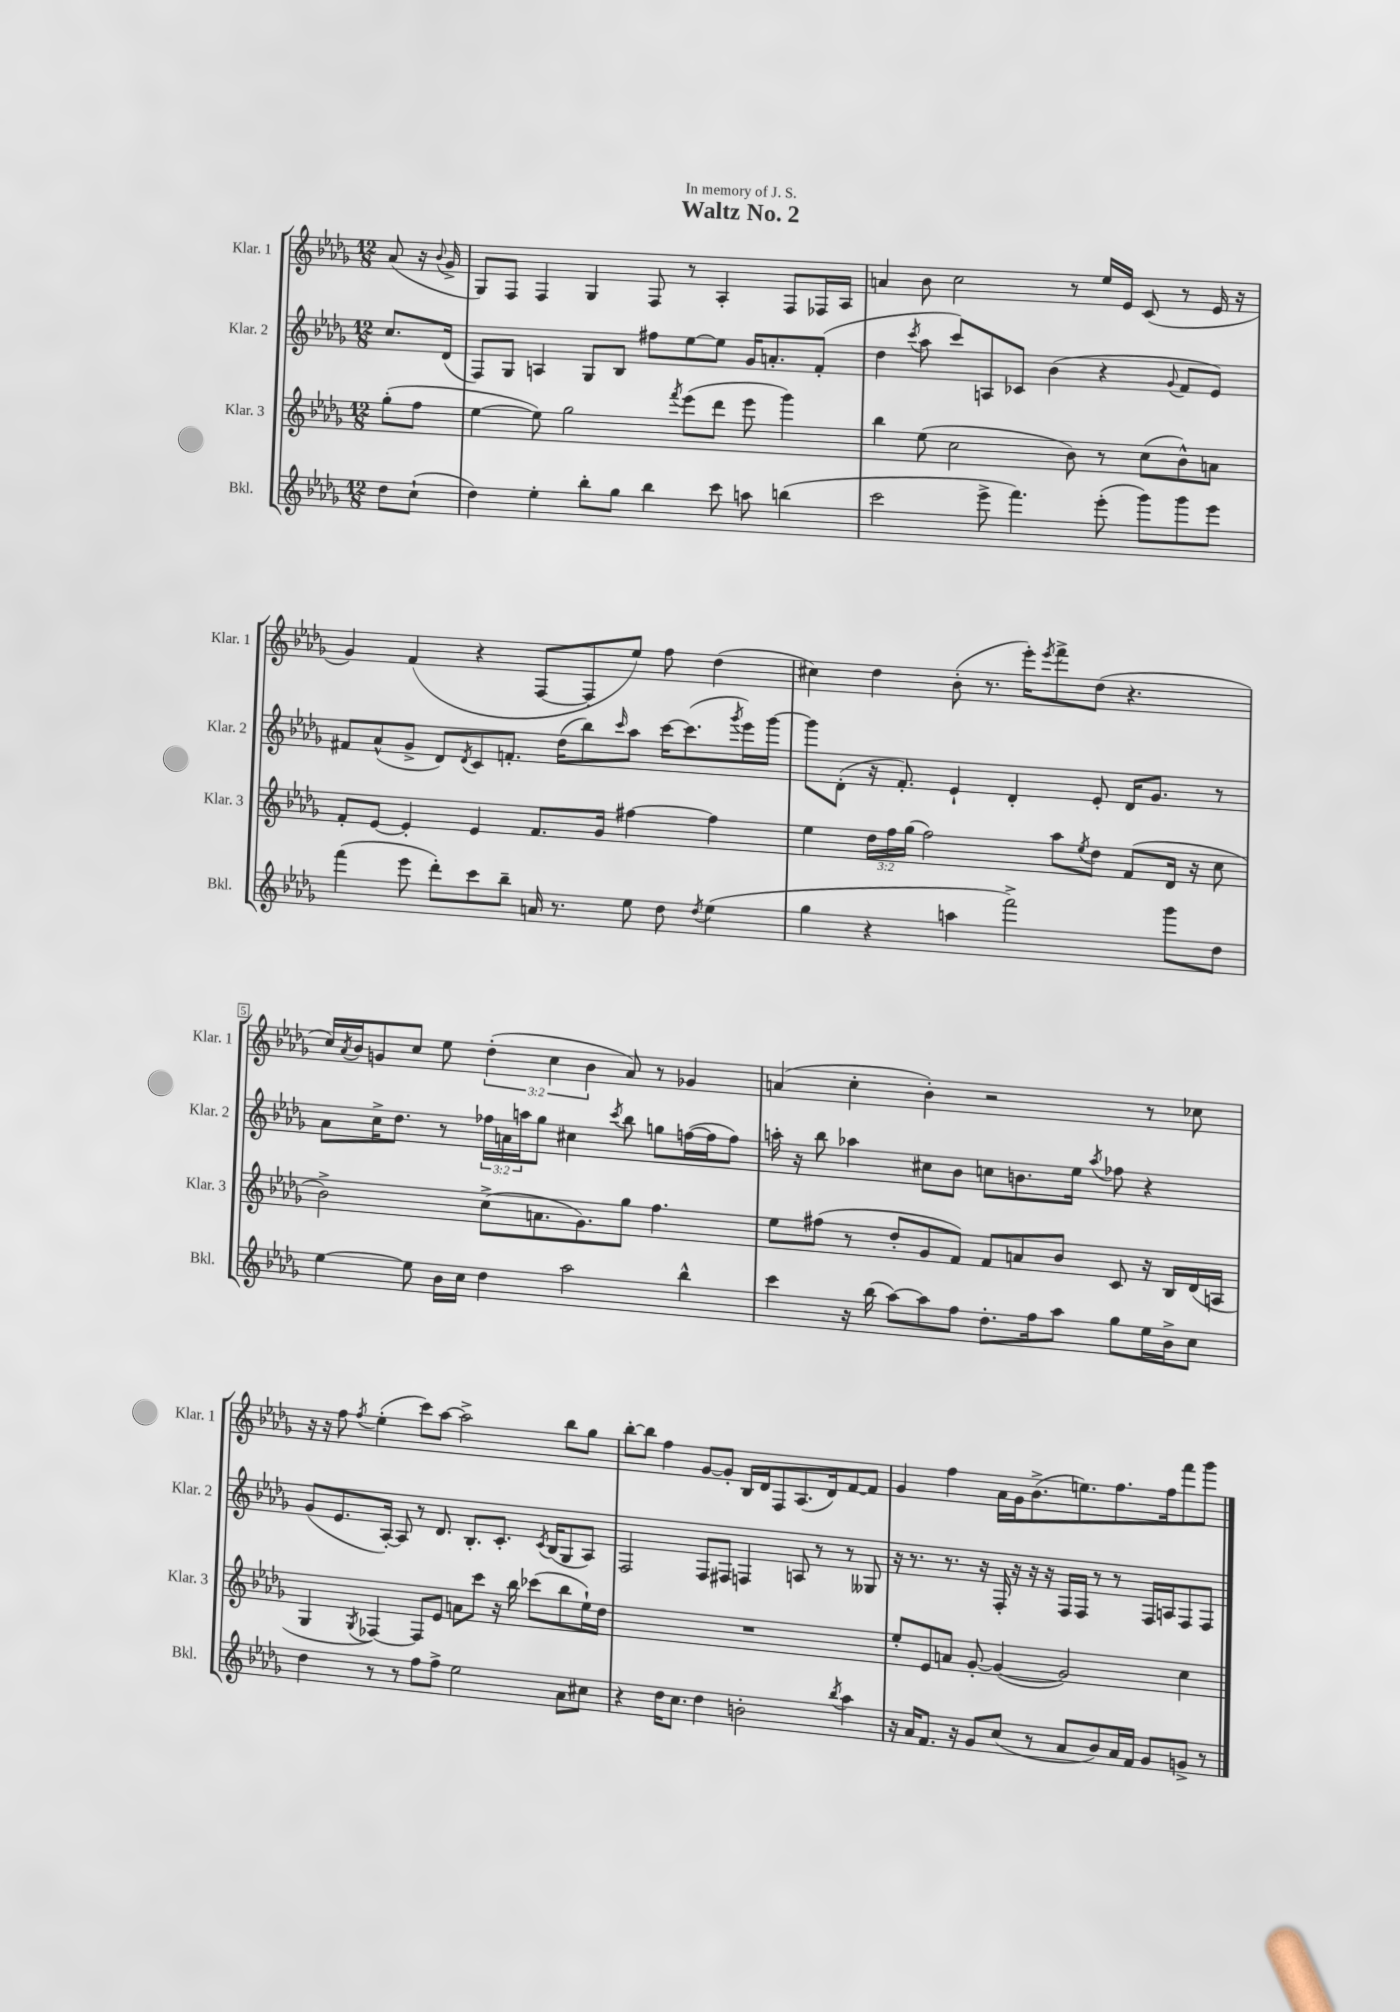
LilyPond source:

\header { title = "Waltz No. 2" dedication = "In memory of J. S." }
<<
\new StaffGroup <<
\new Staff = "s0" \with { instrumentName = "Klar. 1" shortInstrumentName = "Klar. 1" } {
    \clef treble \key des \major \numericTimeSignature \time 12/8 \override Staff.TupletNumber.text = #tuplet-number::calc-fraction-text \partial 4
    aes'8( r16 \appoggiatura { bes'8 } ges'16-> |
    ges8) f8 f4 ges4 f8 r8 aes4-. f8 fes16 aes16 |
    a'4 bes'8 c''2 r8 ees''16 ees'16 c'8( r8 ees'16 r16 |
    ges'4) f'4( r4 f8~ f8-. ees''8) f''8 des''4( |
    cis''4) des''4 bes'8-.( r8. ees'''16-.) \acciaccatura { ees'''8 } f'''8-> des''8( r4. |
    c''16) \acciaccatura { aes'8 } bes'16 g'8 c''8 ees''8 \tuplet 3/2 { des''4-.( c''4 bes'4 } aes'8) r8 ges'4 |
    a'4( c''4-. bes'4-.) r2 r8 ces''8 |
    r16 r16 f''8 \acciaccatura { f''8 } ees''4-.( c'''8) aes''8~ aes''2-> bes''8 ges''8 |
    bes''8~-. bes''8 f''4 ges'8~ ges'8-. bes16 des'16 f8 aes8.( des'16) f'8~ f'8 |
    ges'4 f''4 aes'16 ges'16 bes'8.->( e''8.) f''8. f''16 f'''8 ges'''8 \bar "|." |
}
\new Staff = "s1" \with { instrumentName = "Klar. 2" shortInstrumentName = "Klar. 2" } {
    \clef treble \key des \major \numericTimeSignature \time 12/8 \override Staff.TupletNumber.text = #tuplet-number::calc-fraction-text \partial 4
    c''8. des'16( |
    f8) ges8 a4 ges8 bes8 fis''8 ees''8~ ees''8 ges'16 a'8.-. f'8-.( |
    des''4 \acciaccatura { c'''8 } aes''8 c'''8) a8 ces'8 bes'4( r4 \appoggiatura { ges'8 } f'8 ees'8) |
    fis'8 aes'8-^( ges'8-> des'8) \acciaccatura { des'8 } c'8 f'8.-. des''16( bes''8) \grace { c'''16 } aes''8 c'''16~ c'''8.( \acciaccatura { ges'''8 } ees'''16) ges'''16~ |
    ges'''8 des'8-.( r16 f'8.-.) ees'4-! des'4-. ees'8-. des'16 ges'8. r8 |
    aes'8 c''16-> des''8. r8 \tuplet 3/2 { fes''16 a'16 a''16 } ges''8 cis''4 \acciaccatura { c'''8 } bes''8 g''8 f''16~( f''16 f''8) |
    a''16-. r16 bes''8 aes''4 cis''8 bes'8 c''8 b'8. ees''16 \acciaccatura { aes''8 } fes''8 r4 |
    ges'8( ees'8. aes16~-.) aes8 r8 des'8. bes8.-. c'8.-. \acciaccatura { c'8 } bes16( ges8 aes8) |
    f2 f8 fis8 f4 a8 r8 r8 geses8 |
    r16 r8. r8. r16 f16-. r16 r16 r16 f16 f16 r8 r8 f16 a16 f8 f8 \bar "|." |
}
\new Staff = "s2" \with { instrumentName = "Klar. 3" shortInstrumentName = "Klar. 3" } {
    \clef treble \key des \major \numericTimeSignature \time 12/8 \override Staff.TupletNumber.text = #tuplet-number::calc-fraction-text \partial 4
    ges''8-.( f''8 |
    ees''4~ ees''8) ges''2 \acciaccatura { f'''8 } ees'''8( des'''8 ees'''8 ges'''4) |
    bes''4 ees''8( c''2 bes'8) r8 c''8( bes'8-^) a'8 |
    f'8-. ees'8~ ees'4-. ees'4 f'8. ges'16 fis''4~ fis''4 |
    ees''4 \tuplet 3/2 { des''16 f''16 ges''16( } f''2) aes''8 \acciaccatura { ees''8 } des''8 f'8( des'16 r16 c''8 |
    bes'2->) c''8->( a'8. ges'8.) ges''8 f''4. |
    ees''8 fis''8( r8 des''8-. ges'8 f'8) f'8 a'8 bes'8 c'8 r16 bes16 des'16( a16 |
    ges4 \acciaccatura { ges8 } fes4~) fes8 ees'8 a'8 c'''8 r16 bes''16 ces'''8( bes''8 ees''16-!) des''16 |
    R1. |
    ees''8-. ees'8 a'8 ges'8~-. ges'4~( ges'2) c''4 \bar "|." |
}
\new Staff = "s3" \with { instrumentName = "Bkl." shortInstrumentName = "Bkl." } {
    \clef treble \key des \major \numericTimeSignature \time 12/8 \partial 4
    des''8 c''8-!( |
    des''4) ees''4-. bes''8-. ges''8 bes''4 c'''8 a''8 b''4( |
    c'''2 ees'''8-> f'''4.) ees'''8-.( ges'''8) ges'''8 ees'''8 |
    f'''4( ees'''8 des'''8-.) c'''8 bes''8-- a'16 r8. ees''8 des''8 \acciaccatura { des''8 } ees''4( |
    ges''4 r4 a''4 f'''2->) ges'''8 des''8 |
    ees''4~ ees''8 bes'16 c''16 des''4 aes''2 bes''4-^ |
    c'''4 r16 bes''16( aes''8~) aes''8 f''8 des''8.-. f''16 aes''8 ges''8 ees''16 bes'16-> c''8 |
    des''4 r8 r8 f''8 f''8-> ees''2 aes'8 cis''8 |
    r4 des''16 c''8. des''4 b'2-. \acciaccatura { bes''8 } aes''4 |
    r16 aes'16 f'8. r16 ges'8 c''8( r8 aes'8 bes'8) aes'16 f'16 ges'8 g'8-> r8 \bar "|." |
}
>>
>>
\layout { \context { \Score \override BarNumber.break-visibility = ##(#f #t #t) barNumberVisibility = #(every-nth-bar-number-visible 5) \override BarNumber.stencil = #(make-stencil-boxer 0.1 0.3 ly:text-interface::print) } }
